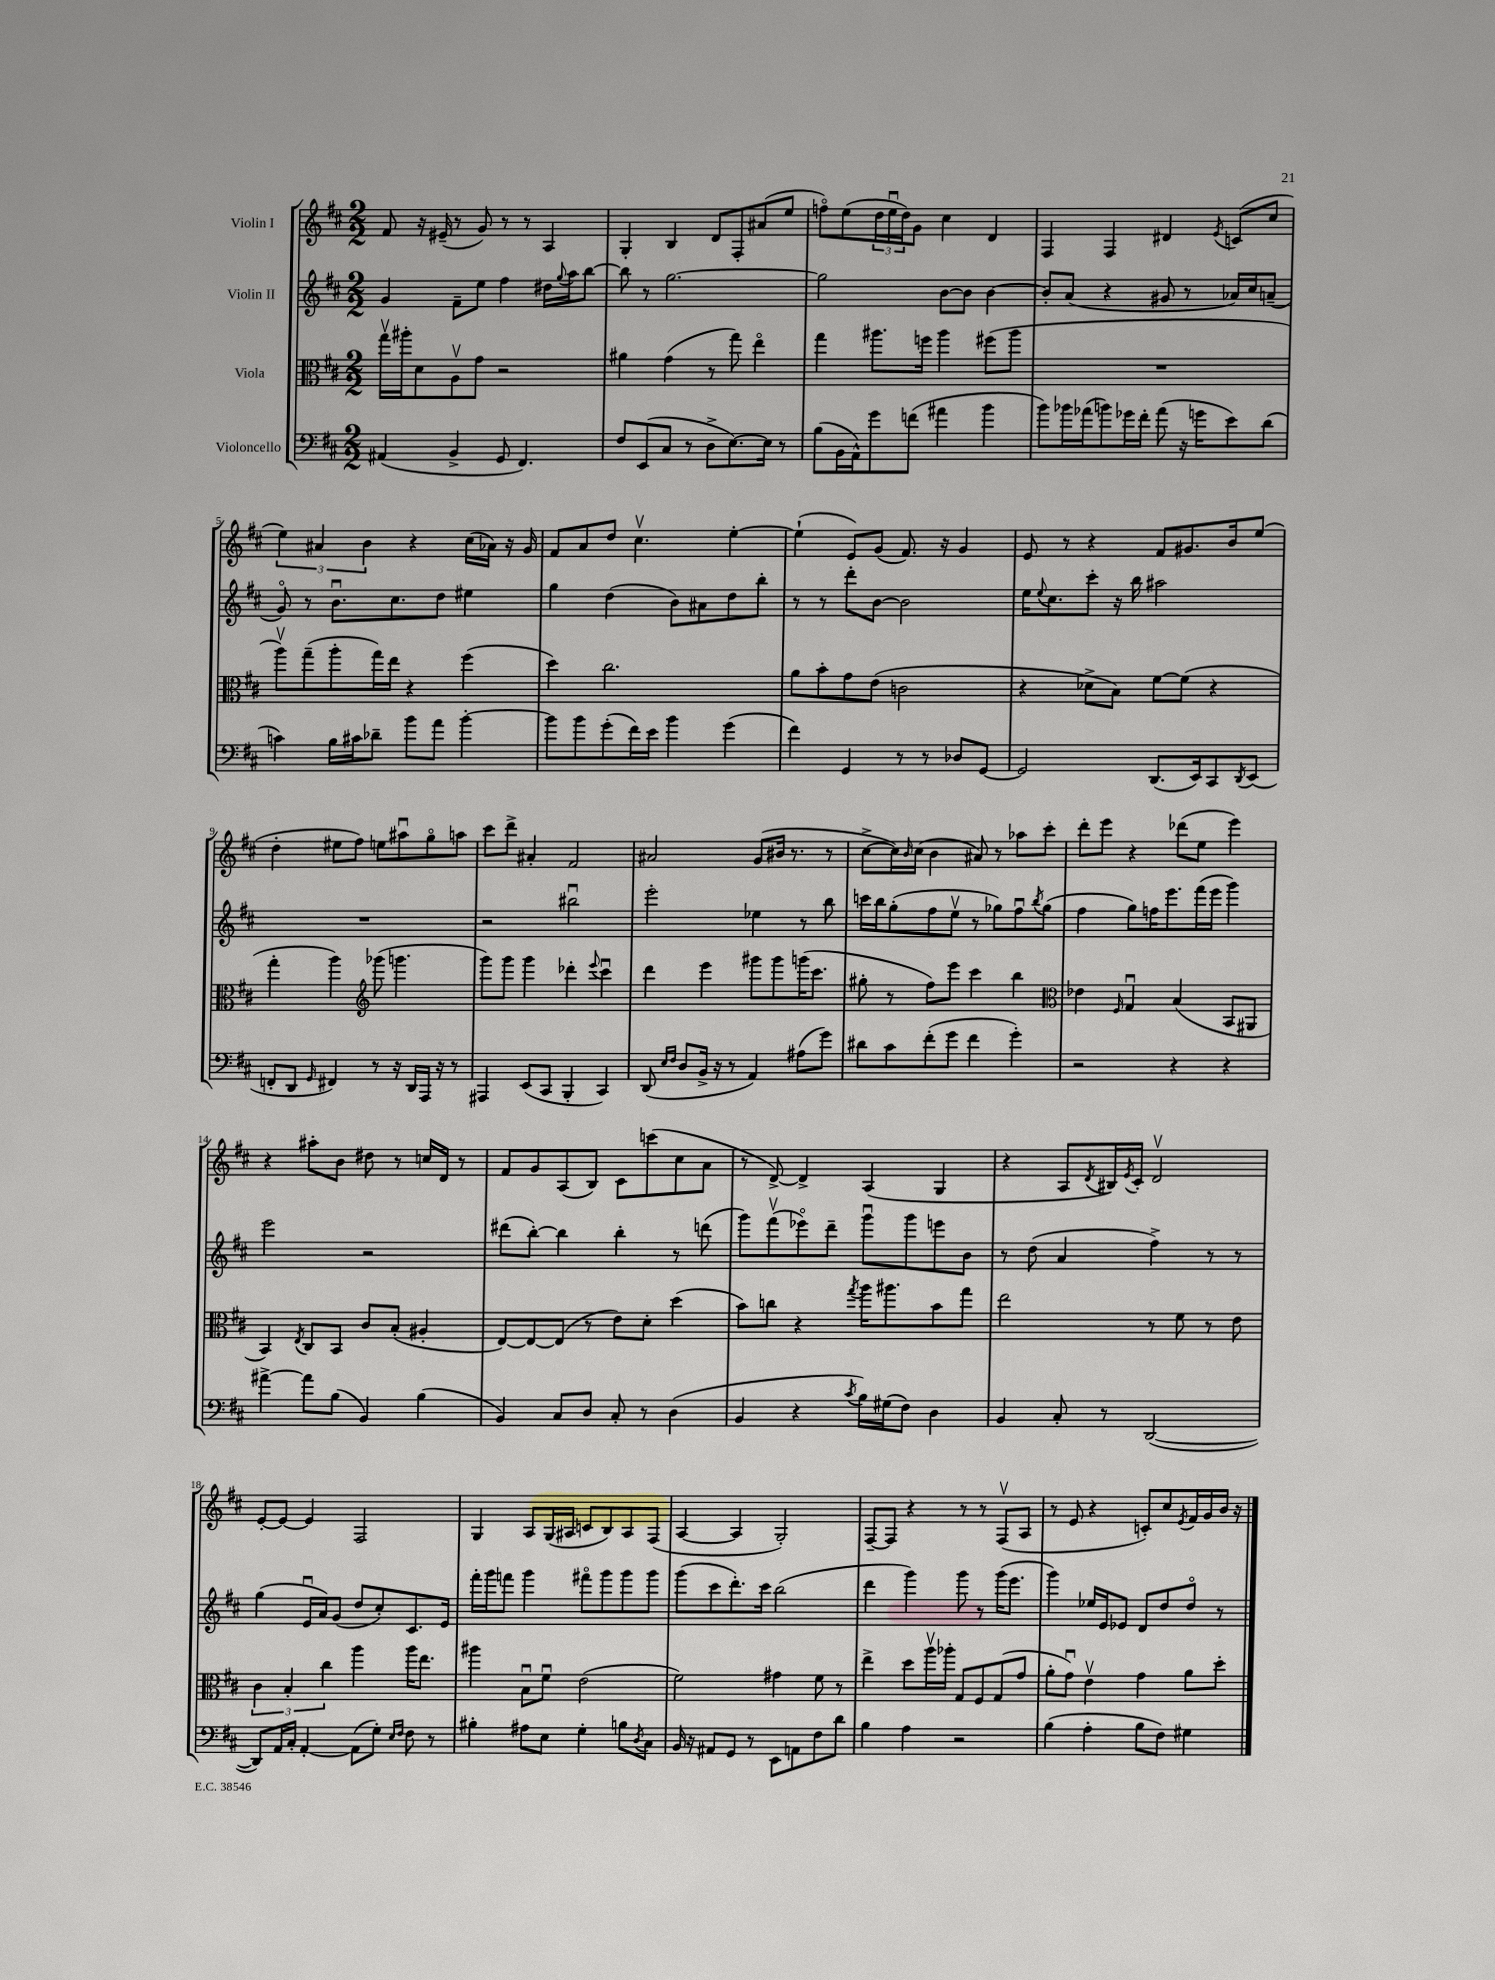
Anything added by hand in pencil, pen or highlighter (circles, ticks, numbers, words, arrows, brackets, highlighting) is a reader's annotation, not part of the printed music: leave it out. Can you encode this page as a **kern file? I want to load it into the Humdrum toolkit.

**kern	**kern	**kern	**kern
*staff4	*staff3	*staff2	*staff1
*clefF4	*clefC3	*clefG2	*clefG2
*k[f#c#]	*k[f#c#]	*k[f#c#]	*k[f#c#]
*M2/2	*M2/2	*M2/2	*M2/2
(4AA#	16ggv	4g	8f#
.	16aa#'	.	.
.	8d	.	16r
.	.	.	(16e#~
4BB^	8Av	8f#~	8r
.	8g	8ee	8g)
8GG	2r	4ff#	8r
4.FF#)	.	.	8r
.	.	16dd#	4A
.	.	8qqgg	.
.	.	16aa	.
.	.	[8bb	.
=	=	=	=
8F#	4a#	8bb]	4G'
(8EE	.	8r	.
8C#	(4g	[2.gg	4B
8r	.	.	.
8D^	8r	.	8d
[8.E)	8gg)	.	8F#'
.	4eeo	.	(8a#
16E]	.	.	.
8r	.	.	8ee
=	=	=	=
(8B	4gg	2gg]	8ffo)
16BB	.	.	(8ee
16AA^^)	.	.	.
8g	8.aa#	.	24dd
.	.	.	24eeu
.	.	.	24dd)
(8f	.	.	8g
.	16ff	.	.
4a#	4aa#	[8b	4cc#
.	.	8b]	.
4b	(8ff#	[4b	4d
.	8aa#	.	.
=	=	=	=
8b)	1r	8b']	4F#
16b-	.	(8a	.
(16a-	.	.	.
8b)	.	4r	4F#
16g-	.	.	.
16f#'	.	.	.
(8a-	.	8g#	4d#
16r	.	8r	.
16g	.	.	.
.	.	.	8qe
8e)	.	16a-)	(8c
.	.	16cc#	.
(8d	.	(8a~	8cc#
=	=	=	=
4c)	8aav)	8go)	6ee)
.	(8gg~	8r	.
.	.	.	6a#
16B	8aa'	8.bu	.
16c#	.	.	.
.	.	.	6b
8d-~	16gg)	.	.
.	16ee	8.cc#	.
8b	4r	.	4r
8a	.	8dd	.
[4b'	(4ff#	4ee#	(16cc#
.	.	.	16a-)
.	.	.	16r
.	.	.	16g
=	=	=	=
8b]	4dd)	4gg	8f#
8b	.	.	8a
(8g'	2.cc#	(4dd	8dd
16f#)	.	.	4.cc#v
16e	.	.	.
4b	.	8b)	.
.	.	8a#	.
(4g	.	8dd	[4ee'
.	.	8bb'	.
=	=	=	=
4f#)	8a	8r	(4ee`]
.	8b'	8r	.
4GG	8g	8ddd'	8e)
.	(8e	[8b	(8g
8r	2c	2b]	8.f#)
8r	.	.	.
.	.	.	16r
8D-	.	.	4g
[8GG	.	.	.
=	=	=	=
2GG]	4r	16ee	8e
.	.	8qqee	.
.	.	8.cc#	.
.	.	.	8r
.	8d-^	8ccc#'	4r
.	8B)	16r	.
.	.	16bb	.
(8.DD	[8f#	2aa#	8f#
.	(8f#]	.	8.g#
16EE)	.	.	.
8CC#	4r	.	.
.	.	.	16b
8qDD	.	.	.
(8EE	.	.	(8ee
=	=	=	=
8FF'	4gg'	1r	4dd'
8DD	.	.	.
16qqGG	.	.	.
4FF#)	4aa)	.	8ee#
.	.	.	8ff#)
*	*clefG2	*	*
8r	(8ggg-	.	8ee
16r	4.ggg	.	8aa#u
16DD	.	.	.
16AAA	.	.	8ggo
16r	.	.	.
8r	.	.	8aa
=	=	=	=
4AAA#	8ggg)	2r	8ccc#
.	8ggg	.	8ddd^
(8EE	4ggg	.	4a#'
8CC#	.	.	.
4BBB'	4ddd-'	2bb#u	2f#
.	8qqeee	.	.
4CC#)	4ccc#u	.	.
=	=	=	=
(8DD	4ddd	2eee'	2a#
16qqE	.	.	.
16qqF#	.	.	.
8D	.	.	.
16BB^	4eee	.	.
16r	.	.	.
8r	.	.	.
4AA)	8ggg#	4ee-	(8g
.	8ggg#	.	16b#
.	.	.	8.r
(8A#	(16ggg	8r	.
.	8.ccc#	.	.
8g)	.	8bb	8r
=	=	=	=
8d#	8gg#'	16ccc	[8cc#^
.	.	16bb	.
8c#	8r	(8gg'	16cc#])
.	.	.	16qqb
.	.	.	(16cc#
(8f#'	8ff#)	8ff#	4b
8g	8eee	8eev	.
4f#	4ccc#	8r	8a#)
.	.	8gg-)	8r
4g')	4bb	8ff#u	8aa-
.	.	8qbb	.
.	.	(8gg-	8ccc#'
=	=	=	=
*	*clefC3	*	*
2r	4e-	4ff#	8ddd'
.	.	.	8eee
.	16qqF#	.	.
.	4Gu	8gg)	4r
.	.	16ff	.
.	.	8.eee	.
4r	(4B	.	(8ddd-
.	.	(16fff#	8ee
.	.	16eee	.
4r	8BB	4ggg)	4eee)
.	8AA#	.	.
=	=	=	=
[4a#^	4BB)	2eee	4r
.	8qE	.	.
8a#]	8C#	.	8aa#'
(8B	8BB	.	8b
4BB)	8c#	2r	8dd#
.	(8B'	.	8r
(4B	4A#'	.	16cc
.	.	.	16d
.	.	.	8r
=	=	=	=
4BB)	[8E)	(8ddd#	8f#
.	8E_	[8bb')	8g
8C#	(8E]	4bb]	(8A
8D	8r	.	8B)
8C#'	8e)	4bb'	8c#
8r	8d'	.	(8ccc
(4D	(4dd	8r	8cc#
.	.	(8ddd	8a
=	=	=	=
4BB	8b)	8ggg)	8r
.	8cc	(8fff#v	[8d^)
4r	4r	8eee-o)	4d^]
.	.	8ddd~	.
8qc#	8qgg	.	.
16B)	16aa	8gggu	(4A
(16G#	8.aa#	.	.
8F#)	.	8ggg	.
4D	8b	8eee	4G
.	8gg	8b	.
=	=	=	=
4BB	2ee	8r	4r
.	.	(8dd	.
8C#'	.	4a	8A
.	.	.	8qd
8r	.	.	16B#)
.	.	.	8qe
.	.	.	16c#'
([2DD	8r	4ff#^)	2dv
.	8f#	.	.
.	8r	8r	.
.	8e	8r	.
=	=	=	=
8DD])	6c#	(4gg	[8e'
16AA	.	.	8e_
.	6B'	.	.
16C#'	.	.	.
[4AA'	.	16eu	4e]
.	.	16a)	.
.	6cc#	.	.
.	.	(8g	.
(8AA]	4aa	8dd	2F#
8G')	.	8cc#')	.
16qqE	.	.	.
16qqF#	.	.	.
8F#	16aa	8.c#	.
.	8.ee	.	.
8r	.	.	.
.	.	16e	.
=	=	=	=
4B#'	4aa#	16fff#'	4G
.	.	16ggg	.
.	.	8fff	.
8A#	8Bu	4ggg	8A
8E	8f#u	.	(16G
.	.	.	16A#
4G'	(2e	8fff#o	8c
.	.	8ggg	8B)
8B	.	8ggg	8A#
8qD	.	.	.
8C#	.	8ggg	(8F#
=	=	=	=
16BB	2f#)	(8ggg	[4A
16r	.	.	.
8AA#	.	8ccc#	.
8GG	.	8.ddd')	4A]
8r	.	.	.
.	.	16ccc#	.
8EE	4g#	(2bb	2G')
8AA	.	.	.
8F#	8f#	.	.
8d	8r	.	.
=	=	=	=
4B	4ee^	4ddd	[8F#~
.	.	.	8F#]
4A	8dd	4ggg)	4r
.	16aav	.	.
.	16aa-'	.	.
2r	8G	8ggg	8r
.	8F#	8r	8r
.	(8G	(16ggg	(8F#v
.	.	8.eee	.
.	8g	.	8A
=	=	=	=
(4B	8a'	4ggg)	8r
.	8gu)	.	8e
4A'	4ev	16ee-	4r
.	.	16e	.
.	.	8e-	.
8B	4g	8d	8c')
8F#)	.	8dd	8cc#
.	.	.	8qe
4G#	8a	8ddo	16f#
.	.	.	16g
.	8dd'	8r	16b
.	.	.	16r
==	==	==	==
*-	*-	*-	*-
